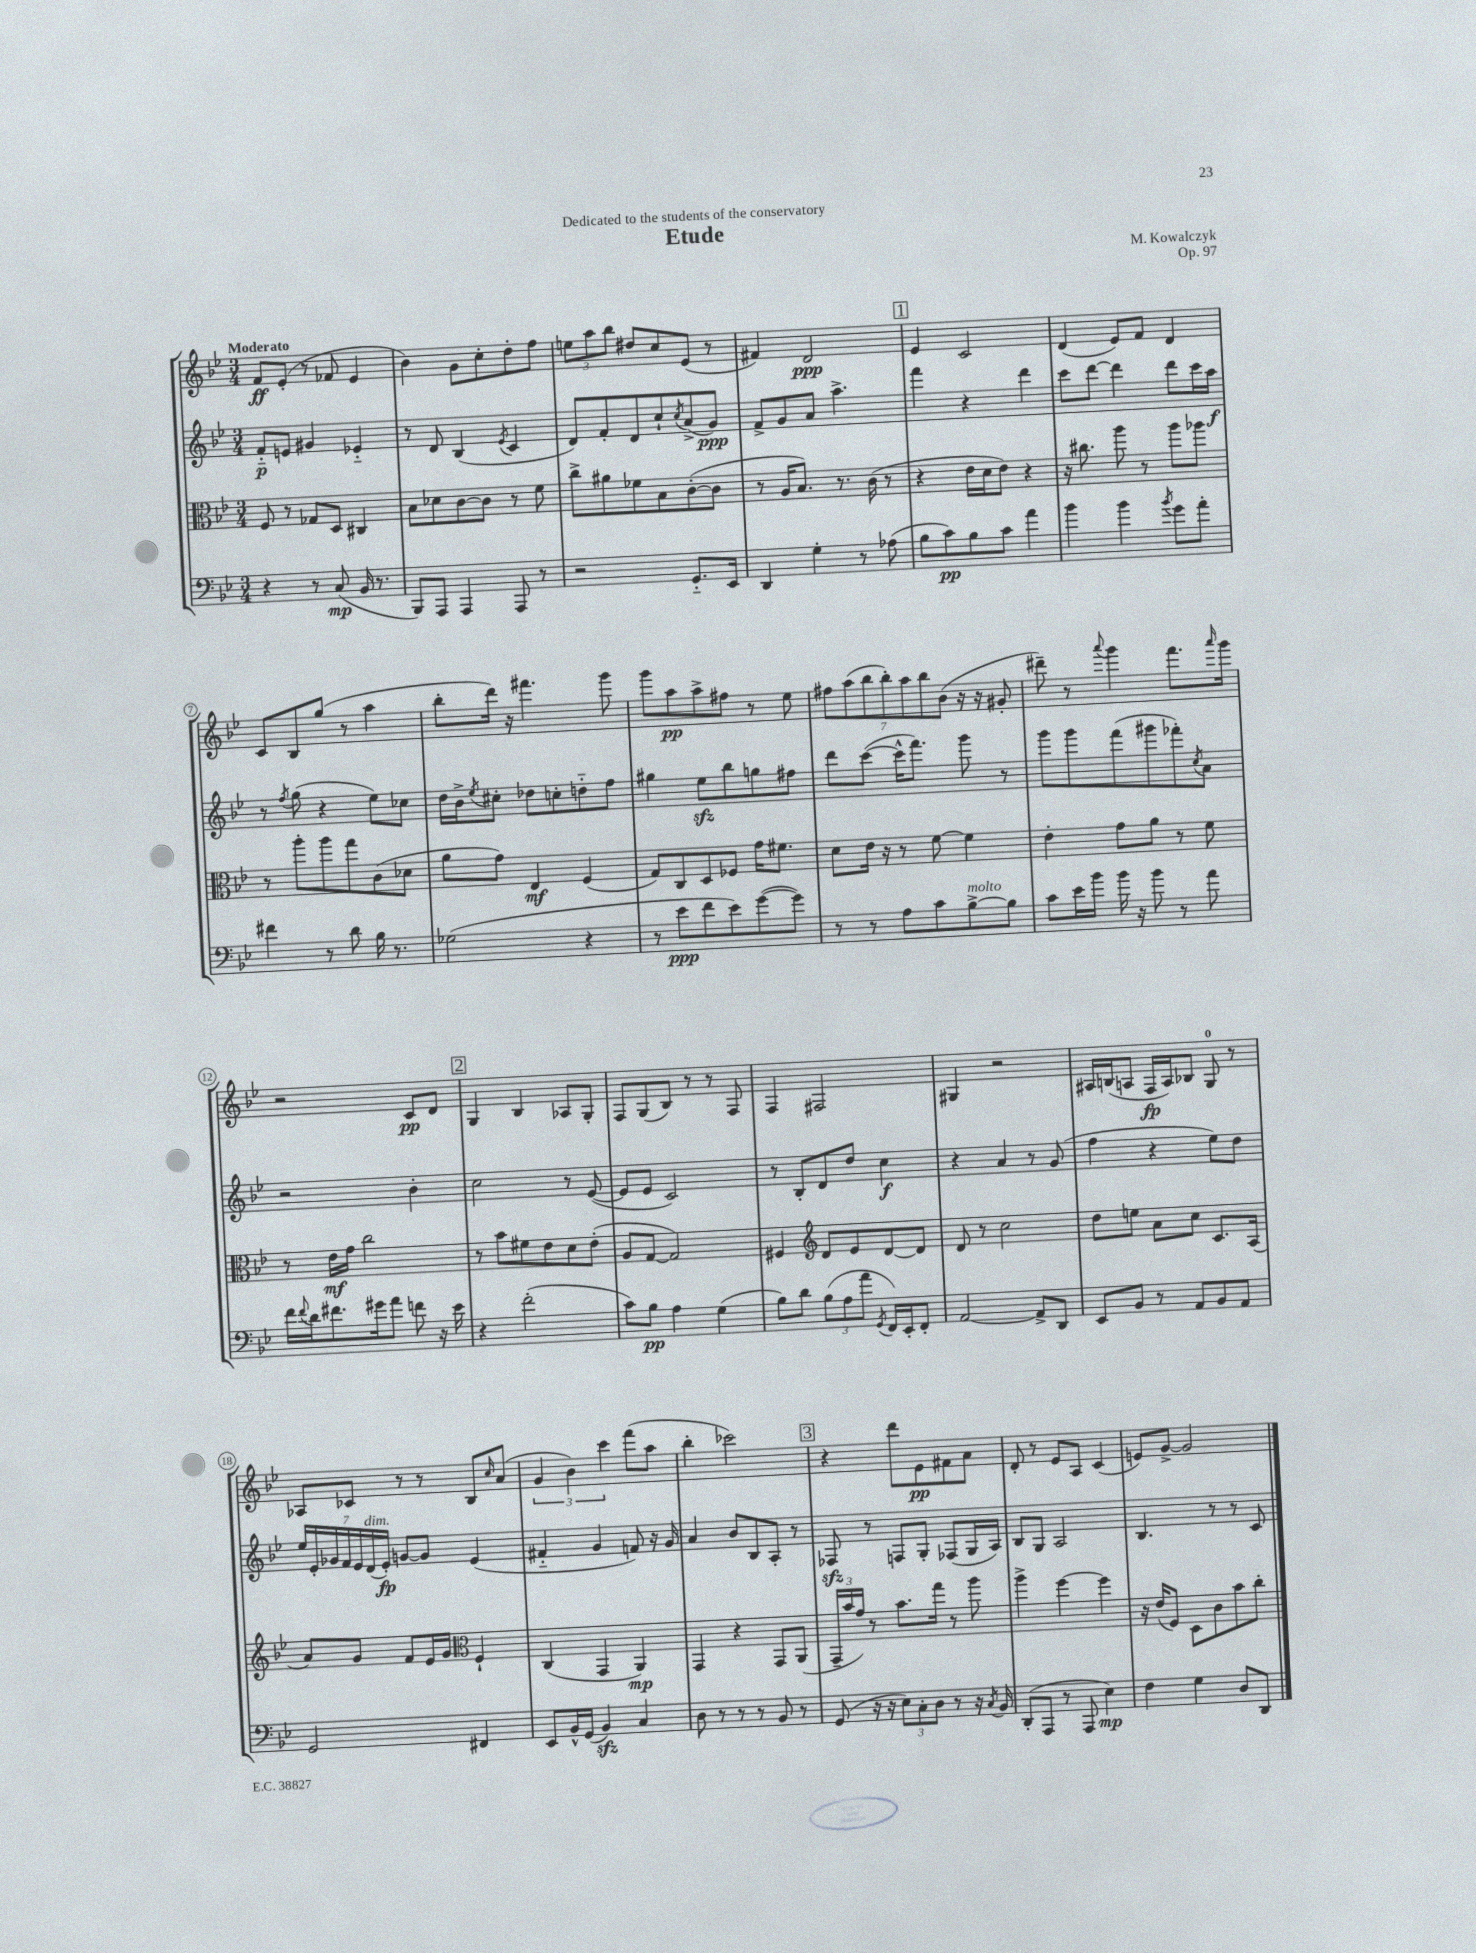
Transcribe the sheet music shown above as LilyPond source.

\header { title = "Etude" composer = "M. Kowalczyk" dedication = "Dedicated to the students of the conservatory" opus = "Op. 97" }
<<
\new StaffGroup <<
\new Staff = "s0" {
    \clef treble \key bes \major \numericTimeSignature \time 3/4 \tempo "Moderato"
    f'8\ff ees'8-.( r8 fes'8 ees'4 |
    bes'4) g'8 c''8-. d''8-. f''8 |
    \tuplet 3/2 { e''8 a''8 bes''8 } dis''8 c''8 ees'8( r8 |
    fis'4) d'2\ppp |
    \mark \markup { \box "1" } ees'4 c'2 |
    d'4( ees'8) f'8 d'4 |
    c'8 bes8 g''8( r8 a''4 |
    bes''8-. d'''16) r16 fis'''4. g'''8 |
    g'''8 a''8\pp a''8-> fis''8 r8 ees''8 |
    \tuplet 7/4 { fis''8 a''8( bes''8 bes''8-.) a''8 bes''8 bes'8( } r16 r16 gis'8-. |
    dis'''8--) r8 \appoggiatura { a'''8 } g'''4 f'''8. \grace { a'''16 } g'''16 |
    r2 c'8\pp d'8 |
    \mark \markup { \box "2" } g4 bes4 aes8 g8-. |
    f8 g8( bes8) r8 r8 f8 |
    f4 fis2 |
    gis4 r2 |
    ais16 b16( a8 f16\fp a16) bes8 g8-0 r8 |
    aes8 ces'8 r8 r8 bes8 \grace { c''16 } a'8( |
    \tuplet 3/2 { g'4 bes'4) c'''4 } f'''8( a''8 |
    bes''4-. ces'''2) |
    \mark \markup { \box "3" } r4 d'''8 ees'8\pp fis'8 a'8 |
    d'8-. r8 ees'8 a8 c'4( |
    e'8) g'8~-> g'2 \bar "|." |
}
\new Staff = "s1" {
    \clef treble \key bes \major \numericTimeSignature \time 3/4
    f'8-_\p e'8 gis'4 ees'4-_ |
    r8 d'8 bes4( \acciaccatura { ees'8 } c'4 |
    d'8) f'8-. d'8 c''8-! \acciaccatura { c''8 } a'8->( g'8\ppp) |
    f'8-> g'8 a'8 a''4.-> |
    \mark \markup { \box "1" } f'''4 r4 d'''4 |
    c'''8 d'''8~ d'''4 d'''8 c'''16 a''16\f |
    r8 \acciaccatura { f''8 } g''8( r4 ees''8) ces''8 |
    d''16 bes'16-> \acciaccatura { ees''8 } cis''8-. des''8 c''8-. d''8-_ f''8 |
    gis''4 ees''8\sfz bes''8 g''8 fis''8 |
    d'''8 c'''8~( c'''16-^ f'''8.) g'''8 r8 |
    g'''8 g'''8 f'''8( gis'''8 fes'''8-.) \acciaccatura { c''8 } a'8 |
    r2 bes'4-. |
    \mark \markup { \box "2" } c''2 r8 ees'8~( |
    ees'8 ees'8 c'2) |
    r8 bes8-. d'8 d''8 c''4\f |
    r4 a'4 r8 g'8( |
    f''4 r4 ees''8) d''8 |
    \tuplet 7/4 { ees''16 ees'16-. ges'16 f'16 ees'16 d'16^\markup { \italic "dim." }( ees'16-.\fp) } g'8~ g'8 ees'4( |
    fis'4-_ g'4 f'8) r16 g'16 |
    a'4 bes'8 bes8 a8-. r8 |
    \mark \markup { \box "3" } fes8\sfz r8 f8 g8-. fes8( g16 a16) |
    bes8 g8 a2 |
    bes4. r8 r8 c'8 \bar "|." |
}
\new Staff = "s2" {
    \clef alto \key bes \major \numericTimeSignature \time 3/4
    f8 r8 ges8 d8 cis4 |
    bes8 des'8 c'8~ c'8 r8 f'8 |
    c''8-> ais'8 fes'8 bes8 c'8~-.( c'8 |
    r8 a16 bes8.) r8. c'16( r8 |
    \mark \markup { \box "1" } r4 ees'16 d'16 ees'8) r4 |
    r16 cis''8. a''8 r8 a''8 aes''8 |
    r8 a''8-. a''8 g''8 c'8( des'8 |
    a'8 g'8) ees4\mf f4( |
    g8) c8 d8 fes8 g'16 fis'8. |
    d'8 ees'16 r16 r8 f'8~ f'4 |
    ees'4-. g'8 a'8 r8 f'8 |
    r8 ees'16\mf g'16 c''2 |
    \mark \markup { \box "2" } r8 bes'8 fis'8 ees'8 d'8 ees'8-.( |
    a8 g8~ g2) |
    fis4 \clef treble d'8 ees'8 d'8~ d'8 |
    d'8 r8 c''2 |
    d''8 e''8 a'8 c''8 c'8. a16( |
    a'8) g'8 f'8 ees'16 g'16 \clef alto f4-! |
    c4( g,4 a,4\mp) |
    g,4 r4 g,8 a,8( |
    \mark \markup { \box "3" } \tuplet 3/2 { g,16-- bes'16 g'16) } r8 bes'8. g''16 r8 a''8 |
    a''4-> f''4~ f''4 |
    r16 ees'16( f8) d8 c'8 bes'8 c''8-. \bar "|." |
}
\new Staff = "s3" {
    \clef bass \key bes \major \numericTimeSignature \time 3/4
    r4 r8 c8\mp( bes,16 r8. |
    bes,,8) a,,8 a,,4 a,,8 r8 |
    r2 g,8.-_ ees,16 |
    d,4 g4-. r8 aes8( |
    \mark \markup { \box "1" } bes8 c'8\pp) bes8 c'8 a'4 |
    bes'4 bes'4 \acciaccatura { bes'8 } g'8 a'8-. |
    fis'4 r8 d'8 bes16 r8. |
    ges2( r4 |
    r8 ees'8\ppp f'8 ees'8) g'8~( g'8) |
    r8 r8 a8 c'8 bes8~->^\markup { \italic "molto" } bes8 |
    c'8 ees'16 bes'16 bes'16 r16 bes'8 r8 a'8 |
    f'16 \appoggiatura { f'8 } d'16 fis'8. gis'16 a'8 f'8 r16 ees'16 |
    \mark \markup { \box "2" } r4 f'2-.( |
    c'8) bes8\pp a4 g4( |
    bes8) d'8 \tuplet 3/2 { bes8( a8 a'8 } \acciaccatura { g,8 } f,16) ees,16-. f,8-. |
    a,2~ a,8-> d,8 |
    ees,8 bes,8 r8 a,8 bes,8 a,8 |
    g,2 fis,4 |
    ees,8 bes,16-^ g,16( bes,4\sfz) c4 |
    d8 r8 r8 r8 bes,8 r8 |
    \mark \markup { \box "3" } g,8( r16 r16 \tuplet 3/2 { ees8) c8-. d8 } r8 r16 \acciaccatura { c8 } bes,16 |
    d,8-.( a,,8 r8 a,,8 ees4\mp) |
    f4 g4 d8 d,8 \bar "|." |
}
>>
>>
\layout { \context { \Score \override BarNumber.stencil = #(make-stencil-circler 0.1 0.3 ly:text-interface::print) } }
